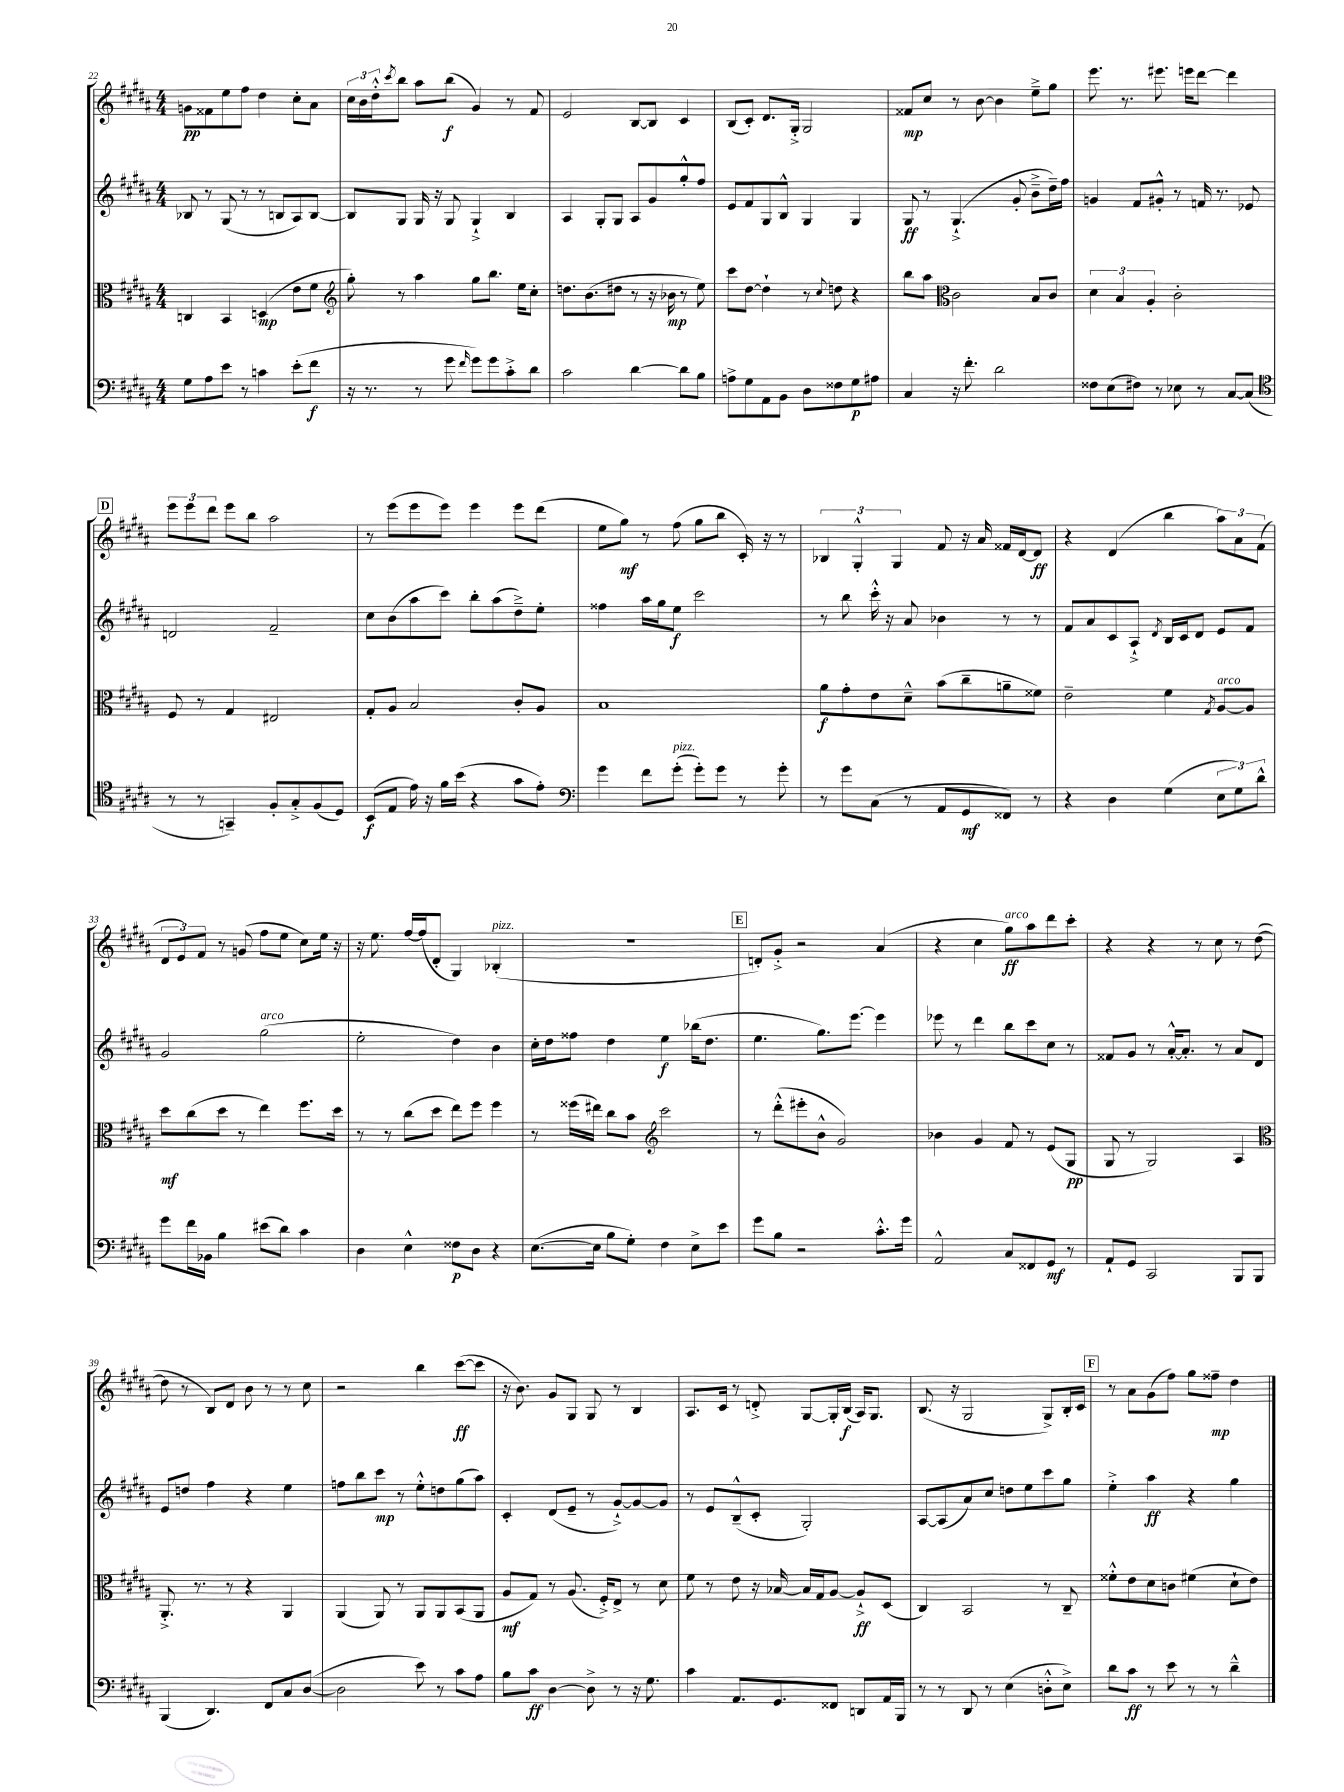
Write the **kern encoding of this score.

**kern	**kern	**kern	**kern
*staff4	*staff3	*staff2	*staff1
*clefF4	*clefC3	*clefG2	*clefG2
*k[f#c#g#d#a#]	*k[f#c#g#d#a#]	*k[f#c#g#d#a#]	*k[f#c#g#d#a#]
*M4/4	*M4/4	*M4/4	*M4/4
8G#	4C	8B-	8g
8A#	.	8r	8f##
8e	4BB	(8G#	8ee
8r	.	8r	8ff#
4c	(4D	8r	4dd#
.	.	8B	.
(8e'	8e	8A#)	8cc#'
8f#	8f#	[8B	8a#
=	=	=	=
*	*clefG2	*	*
16r	8gg#')	8B]	24cc#
.	.	.	24b
8.r	.	.	.
.	.	.	24dd#'^^
.	.	.	8qccc#
.	8r	8G#	8bb
8r	4aa#	16G#	8aa#
.	.	16r	.
8g#	.	8G#	(8bb
16qqf#	.	.	.
8g#)	8gg#	4G#`^	4g#)
8g#	8.bb	.	.
8c#'^	.	4B	8r
.	16ee	.	.
8d#	8cc#'	.	8f#
=	=	=	=
2c#	8.dd	4A#	2e
.	(8.b	.	.
.	.	8G#'	.
.	8dd#	8G#	.
[4d#	8r	8A#	[8B
.	16r	8g#	8B]
.	16b-	.	.
8d#]	8r	8gg#'^^	4c#
8B	8ee)	8ff#	.
=	=	=	=
8A^	8ccc#	8e	(8B
8G#	[8dd#	8f#	8c#')
8AA#	4dd#`]	8G#	8.d#
8BB	.	8B^^	.
.	.	.	16G#'^
8D#	8r	4G#	2G#
.	8qqcc#	.	.
8F##	8dd	.	.
8G#	4r	4G#	.
8A#	.	.	.
=	=	=	=
4C#	8bb	8G#	8f##
.	8aa#	8r	8cc#
*	*clefC3	*	*
16r	2c#	(4.G#`^	8r
8.f#'	.	.	.
.	.	.	[8b
2d#	.	.	4b]
.	.	8g#'	.
.	8B	8b~^	8ee~^
.	8c#	16dd#~)	8gg#
.	.	16ff#	.
=	=	=	=
8F##	6d#	4g	8.eee
(8E	.	.	.
.	6B	.	.
.	.	.	8.r
8F#)	.	8f#	.
.	6A#'	.	.
8r	.	8g#'^^	8.eee#
8E-	2c#'	8r	.
.	.	.	16eee
8r	.	16f	[8ddd#
.	.	8.r	.
[8C#	.	.	4ddd#]
(8C#]	.	8e-	.
=	=	=	=
*clefC4	*	*	*
8r	8F#	2d	12eee
.	.	.	12eee
8r	8r	.	.
.	.	.	12ddd#
4GG~)	4G#	.	8eee
.	.	.	8bb
8F#'	2E#	2f#~	2aa#
8G#'^	.	.	.
(8F#	.	.	.
8D#)	.	.	.
=	=	=	=
(8BB	8G#'	8cc#	8r
8E	8A#	(8b	(8eee
16e)	2B	8aa#	8eee
16r	.	.	.
16f#	.	8ccc#)	8eee)
(16b	.	.	.
4r	.	8bb'	4eee
.	.	(8aa#	.
8g#	8c#'	8dd#~^)	8eee
8e')	8A#	8ee'	(8ddd#
=	=	=	=
*clefF4	*	*	*
4g#	1B	4ff##	8ee
.	.	.	8gg#)
8f#	.	16aa#	8r
.	.	16gg#	.
(8g#'	.	8ee	(8ff#
8g#')	.	2ccc#	8gg#
8g#	.	.	8bb
8r	.	.	16c#')
.	.	.	16r
8g#'	.	.	8r
=	=	=	=
8r	8a#	8r	6B-
8g#	8g#'	8bb	.
.	.	.	6G#'^^
(8C#	8e	16ccc#'^^	.
.	.	16r	.
.	.	.	6G#
8r	8d#~^^	8a#	.
8AA#	(8b	4b-	8f#
8GG#	8cc#~	.	16r
.	.	.	16a#
8FF##)	8a~	8r	16f##
.	.	.	[16d#
8r	8f##)	8r	8d#]
=	=	=	=
4r	2e~	8f#	4r
.	.	8a#	.
4D#	.	8c#	(4d#
.	.	8A#`^	.
.	.	8qd#	.
(4G#	4f#	16B	4bb
.	.	16c#	.
.	.	8d#	.
.	8qG#	.	.
12E	[8A#	8e	12aa#)
12G#)	.	.	12a#
.	8A#]	8f#	.
12d#^^	.	.	(12f#
=	=	=	=
8g#	8dd#	2g#	12d#
.	.	.	12e)
16f#	(8cc#	.	.
.	.	.	12f#
16BB-	.	.	.
4B	8dd#	.	8r
.	8r	.	(8g
(8e#	4ee)	(2gg#	8ff#
8d#)	.	.	8ee
4c#	8.ff#	.	8cc#)
.	.	.	16ee
.	16dd#	.	16r
=	=	=	=
4D#	8r	2ee'	16r
.	.	.	8.ee
.	8r	.	.
4E^^	(8cc#	.	[16ff#
.	.	.	(16ff#]
.	8dd#	.	8d#'
8F##	8ee)	4dd#)	4G#)
8D#	8ff#	.	.
4r	4ff#	4b	(4B-'
=	=	=	=
([8.E	8r	16cc#'	1r
.	.	16dd#	.
.	(16ff##	8ff##	.
16E]	16ee#)	.	.
8B	8cc#	4dd#	.
8G#')	8b	.	.
*	*clefG2	*	*
4F#	2ccc#	4ee	.
8E^	.	(16bb-	.
.	.	8.dd#	.
8e	.	.	.
=	=	=	=
8g#	8r	4.ee	8d')
8B	(8ddd#'^^	.	8g#'^
2r	8eee#'	.	2r
.	8b^^	8.gg#)	.
.	2g#)	.	.
.	.	[8.eee	.
8.c#'^^	.	4eee]	(4a#
16g#	.	.	.
=	=	=	=
2AA#^^	4b-	8eee-	4r
.	.	8r	.
.	4g#	4ddd#	4cc#
8C#	8f#	8bb	8gg#)
8FF##	8r	8ccc#	8aa#
8GG#	(8e	8cc#	8ddd#
8r	8G#	8r	8ccc#'
=	=	=	=
8AA#`	8G#	8f##	4r
8GG#	8r	8g#	.
2CC#	2G#)	8r	4r
.	.	[16a#'^^	.
.	.	8.a#']	.
.	.	.	8r
.	.	8r	8cc#
8BBB	4A#	8a#	8r
8BBB	.	8d#	([8dd#
=	=	=	=
*	*clefC3	*	*
(4BBB	8.AA#'^	8e	8dd#]
.	.	8dd	8r
.	8.r	.	.
4.DD#)	.	4ff#	8B)
.	8r	.	8d#
.	4r	4r	8b
8FF#	.	.	8r
8C#	4AA#	4ee	8r
([8D#	.	.	8cc#
=	=	=	=
2D#]	(4AA#	8ff	2r
.	.	8bb	.
.	8AA#)	8ccc#	.
.	8r	8r	.
8e)	8AA#	8ee'^^	4bb
8r	8AA#	8dd	.
8c#	(8BB	(8gg#	([8ccc#
8A#	8AA#	8aa#)	8ccc#]
=	=	=	=
8B	8A#	4c#'	16r
.	.	.	8.b)
8c#	8G#)	.	.
[4D#	8r	(8d#	8g#
.	(8.A#	8e~	8G#
8D#^]	.	8r	8G#
.	16F#'^)	.	.
8r	8E^	[8g#`^)	8r
16r	8r	8g#_	4B
8.G#	.	.	.
.	8d#	8g#]	.
=	=	=	=
4c#	8f#	8r	8.A#
.	8r	8e	.
.	.	.	16c#
8.AA#	8e	(8B~^^	8r
.	16r	8c#'	8d'^
8.GG#	[16B-	.	.
.	16B-]	2G#')	[8G#
.	16G#	.	.
8FF##	[8A#	.	16G#']
.	.	.	(16B
8DD	8A#`^]	.	16A#)
.	.	.	8.G#
16AA#	(8D#	.	.
16BBB	.	.	.
=	=	=	=
8r	4C#)	[8A#	(8.B
8r	.	(8A#]	.
.	.	.	16r
8DD#	2BB	8a#)	2G#
8r	.	8cc#	.
(4E	.	8dd	.
.	.	8ee	.
8D'^^	8r	8ccc#	8G#^)
8E^)	8C#~	8gg#	16B'
.	.	.	16c#
=	=	=	=
8d#	8f##'^^	4ee'^	8r
8c#	8e	.	8a#
8r	8d#	4aa#	(8g#
8e	8c	.	8ff#)
8r	(4f#	4r	8gg#
8r	.	.	8ff##~
4d#~^^	8d#`	4gg#	4dd#
.	8e)	.	.
==	==	==	==
*-	*-	*-	*-
